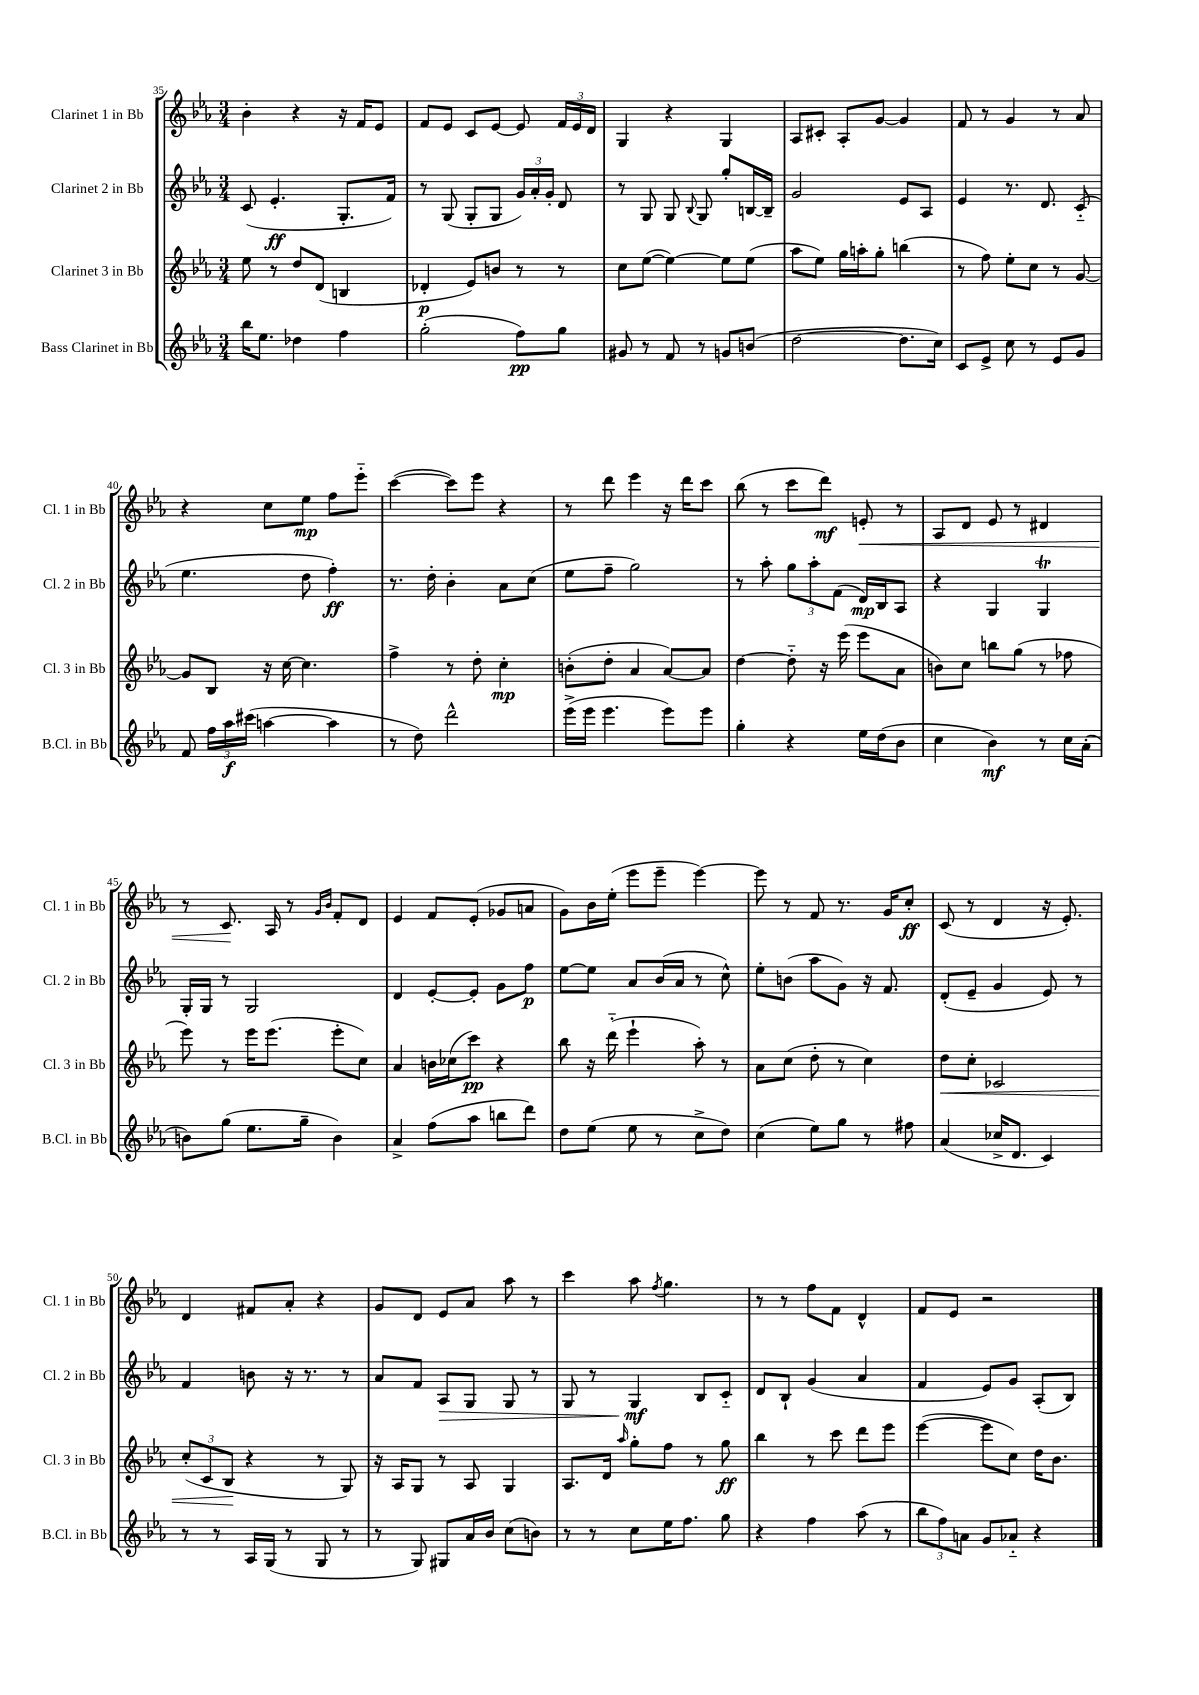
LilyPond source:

<<
\new StaffGroup <<
\new Staff = "s0" \with { instrumentName = "Clarinet 1 in Bb" shortInstrumentName = "Cl. 1 in Bb" } {
    \clef treble \key ees \major \numericTimeSignature \time 3/4
    \autoBeamOff bes'4-. r4 r16 f'16[ ees'8] |
    f'8[ ees'8] c'8[ ees'8]~ ees'8 \tuplet 3/2 { f'16[ ees'16 d'16] } |
    g4 r4 g4 |
    aes8[ cis'8]-. aes8[-. g'8]~ g'4 |
    f'8 r8 g'4 r8 aes'8 |
    r4 c''8[ ees''8]\mp f''8[ ees'''8]-_ |
    c'''4~( c'''8[) ees'''8] r4 |
    r8 d'''8 ees'''4 r16 d'''16[ c'''8] |
    bes''8( r8 c'''8[ d'''8]\mf) e'8-.\< r8 |
    aes8[ d'8] ees'8 r8 dis'4 |
    r8 c'8.\! aes16 r8 \grace { g'16[ bes'16] } f'8[-. d'8] |
    ees'4 f'8[ ees'8]-.( ges'8[ a'8] |
    g'8[) bes'16 ees''16]-.( ees'''8[ ees'''8]-- ees'''4~) |
    ees'''8 r8 f'8 r8. g'16[ c''8]-.\ff |
    c'8( r8 d'4 r16 ees'8.-.) |
    d'4 fis'8[ aes'8]-. r4 |
    g'8[ d'8] ees'8[ aes'8] aes''8 r8 |
    c'''4 aes''8 \acciaccatura { f''8 } g''4. |
    r8 r8 f''8[ f'8] d'4-^ |
    f'8[ ees'8] r2 \bar "|." |
}
\new Staff = "s1" \with { instrumentName = "Clarinet 2 in Bb" shortInstrumentName = "Cl. 2 in Bb" } {
    \clef treble \key ees \major \numericTimeSignature \time 3/4
    \autoBeamOff c'8( ees'4.-.\ff g8.[-. f'16]) |
    r8 g8( g8[-. g8] \tuplet 3/2 { g'16[) aes'16-. g'16]-. } d'8 |
    r8 g8 g8 \appoggiatura { bes8 } g8 g''8[-. b16~ b16]-- |
    g'2 ees'8[ aes8] |
    ees'4 r8. d'8. c'8-_( |
    ees''4. d''8 f''4-.\ff) |
    r8. d''16-. bes'4-. aes'8[ c''8]( |
    ees''8[ f''8]-- g''2) |
    r8 aes''8-. \tuplet 3/2 { g''8[ aes''8-. f'8]( } d'16[\mp) bes16 aes8] |
    r4 g4 g4\trill |
    g16[-. g16] r8 g2 |
    d'4 ees'8[~-. ees'8]-. g'8[ f''8]\p |
    ees''8[~ ees''8] aes'8[ bes'16( aes'16] r8 c''8-^) |
    ees''8[-. b'8]( aes''8[ g'8]) r16 f'8. |
    d'8[-.( ees'8]-- g'4 ees'8) r8 |
    f'4 b'8 r16 r8. r8 |
    aes'8[ f'8] aes8[\> g8] g8 r8 |
    g8 r8 g4\mf\! bes8[ c'8]-_ |
    d'8[ bes8]-! g'4( aes'4 |
    f'4 ees'8[) g'8] aes8[-.( bes8]) \bar "|." |
}
\new Staff = "s2" \with { instrumentName = "Clarinet 3 in Bb" shortInstrumentName = "Cl. 3 in Bb" } {
    \clef treble \key ees \major \numericTimeSignature \time 3/4
    \autoBeamOff ees''8 r8 d''8[ d'8]( b4 |
    des'4-.\p ees'8[) b'8] r8 r8 |
    c''8[ ees''8]~( ees''4~) ees''8[ ees''8]( |
    aes''8[ ees''8]) g''16[ a''16-. g''8]-. b''4( |
    r8 f''8) ees''8[-. c''8] r8 g'8~ |
    g'8[ bes8] r16 c''16~ c''4. |
    f''4-> r8 d''8-. c''4-.\mp |
    b'8[-.( d''8]-. aes'4 aes'8[~) aes'8] |
    d''4~ d''8-_ r16 ees'''16( ees'''8[ aes'8] |
    b'8[) c''8] b''8[ g''8]( r8 fes''8 |
    ees'''8) r8 ees'''16[ ees'''8.]( ees'''8[-. c''8]) |
    aes'4 b'16[ ces''16( c'''8]\pp) r4 |
    bes''8 r16 d'''16-_( ees'''4-! aes''8-.) r8 |
    aes'8[ c''8]( d''8-. r8 c''4) |
    d''8[\< c''8]-. ces'2 |
    \tuplet 3/2 { c''8[-.( c'8 bes8]\! } r4 r8 g8) |
    r16 aes16[ g8] r8 aes8 g4 |
    aes8.[ d'16] \grace { aes''16 } g''8[-. f''8] r8 g''8\ff |
    bes''4 r8 c'''8 d'''8[ ees'''8] |
    ees'''4~( ees'''8[ c''8]) d''16[ bes'8.] \bar "|." |
}
\new Staff = "s3" \with { instrumentName = "Bass Clarinet in Bb" shortInstrumentName = "B.Cl. in Bb" } {
    \clef treble \key ees \major \numericTimeSignature \time 3/4
    \autoBeamOff bes''16[ ees''8.] des''4 f''4 |
    g''2-.( f''8[\pp) g''8] |
    gis'8 r8 f'8 r8 g'8[ b'8]( |
    d''2~ d''8.[ c''16]) |
    c'8[ ees'8]-> c''8 r8 ees'8[ g'8] |
    f'8 \tuplet 3/2 { f''16[ aes''16\f cis'''16]( } a''4~ a''4 |
    r8 d''8) d'''2-^ |
    ees'''16[->( ees'''16] ees'''4. ees'''8[) ees'''8] |
    g''4-. r4 ees''16[ d''16( bes'8] |
    c''4 bes'4\mf) r8 c''16[ aes'16]-.( |
    b'8[) g''8]( ees''8.[ g''16]-- b'4) |
    aes'4-> f''8[( aes''8] b''8[ d'''8]) |
    d''8[ ees''8]( ees''8 r8 c''8[-> d''8]) |
    c''4( ees''8[) g''8] r8 fis''8 |
    aes'4( ces''16[-> d'8.] c'4) |
    r8 r8 aes16[ g16]( r8 g8 r8 |
    r8 g8) gis8[ aes'16 bes'16] c''8[( b'8]) |
    r8 r8 c''8[ ees''16 f''8.] g''8 |
    r4 f''4 aes''8( r8 |
    \tuplet 3/2 { bes''8[ f''8) a'8] } g'8[ aes'8]-_ r4 \bar "|." |
}
>>
>>
\layout { \context { \Score currentBarNumber = #35 } }
